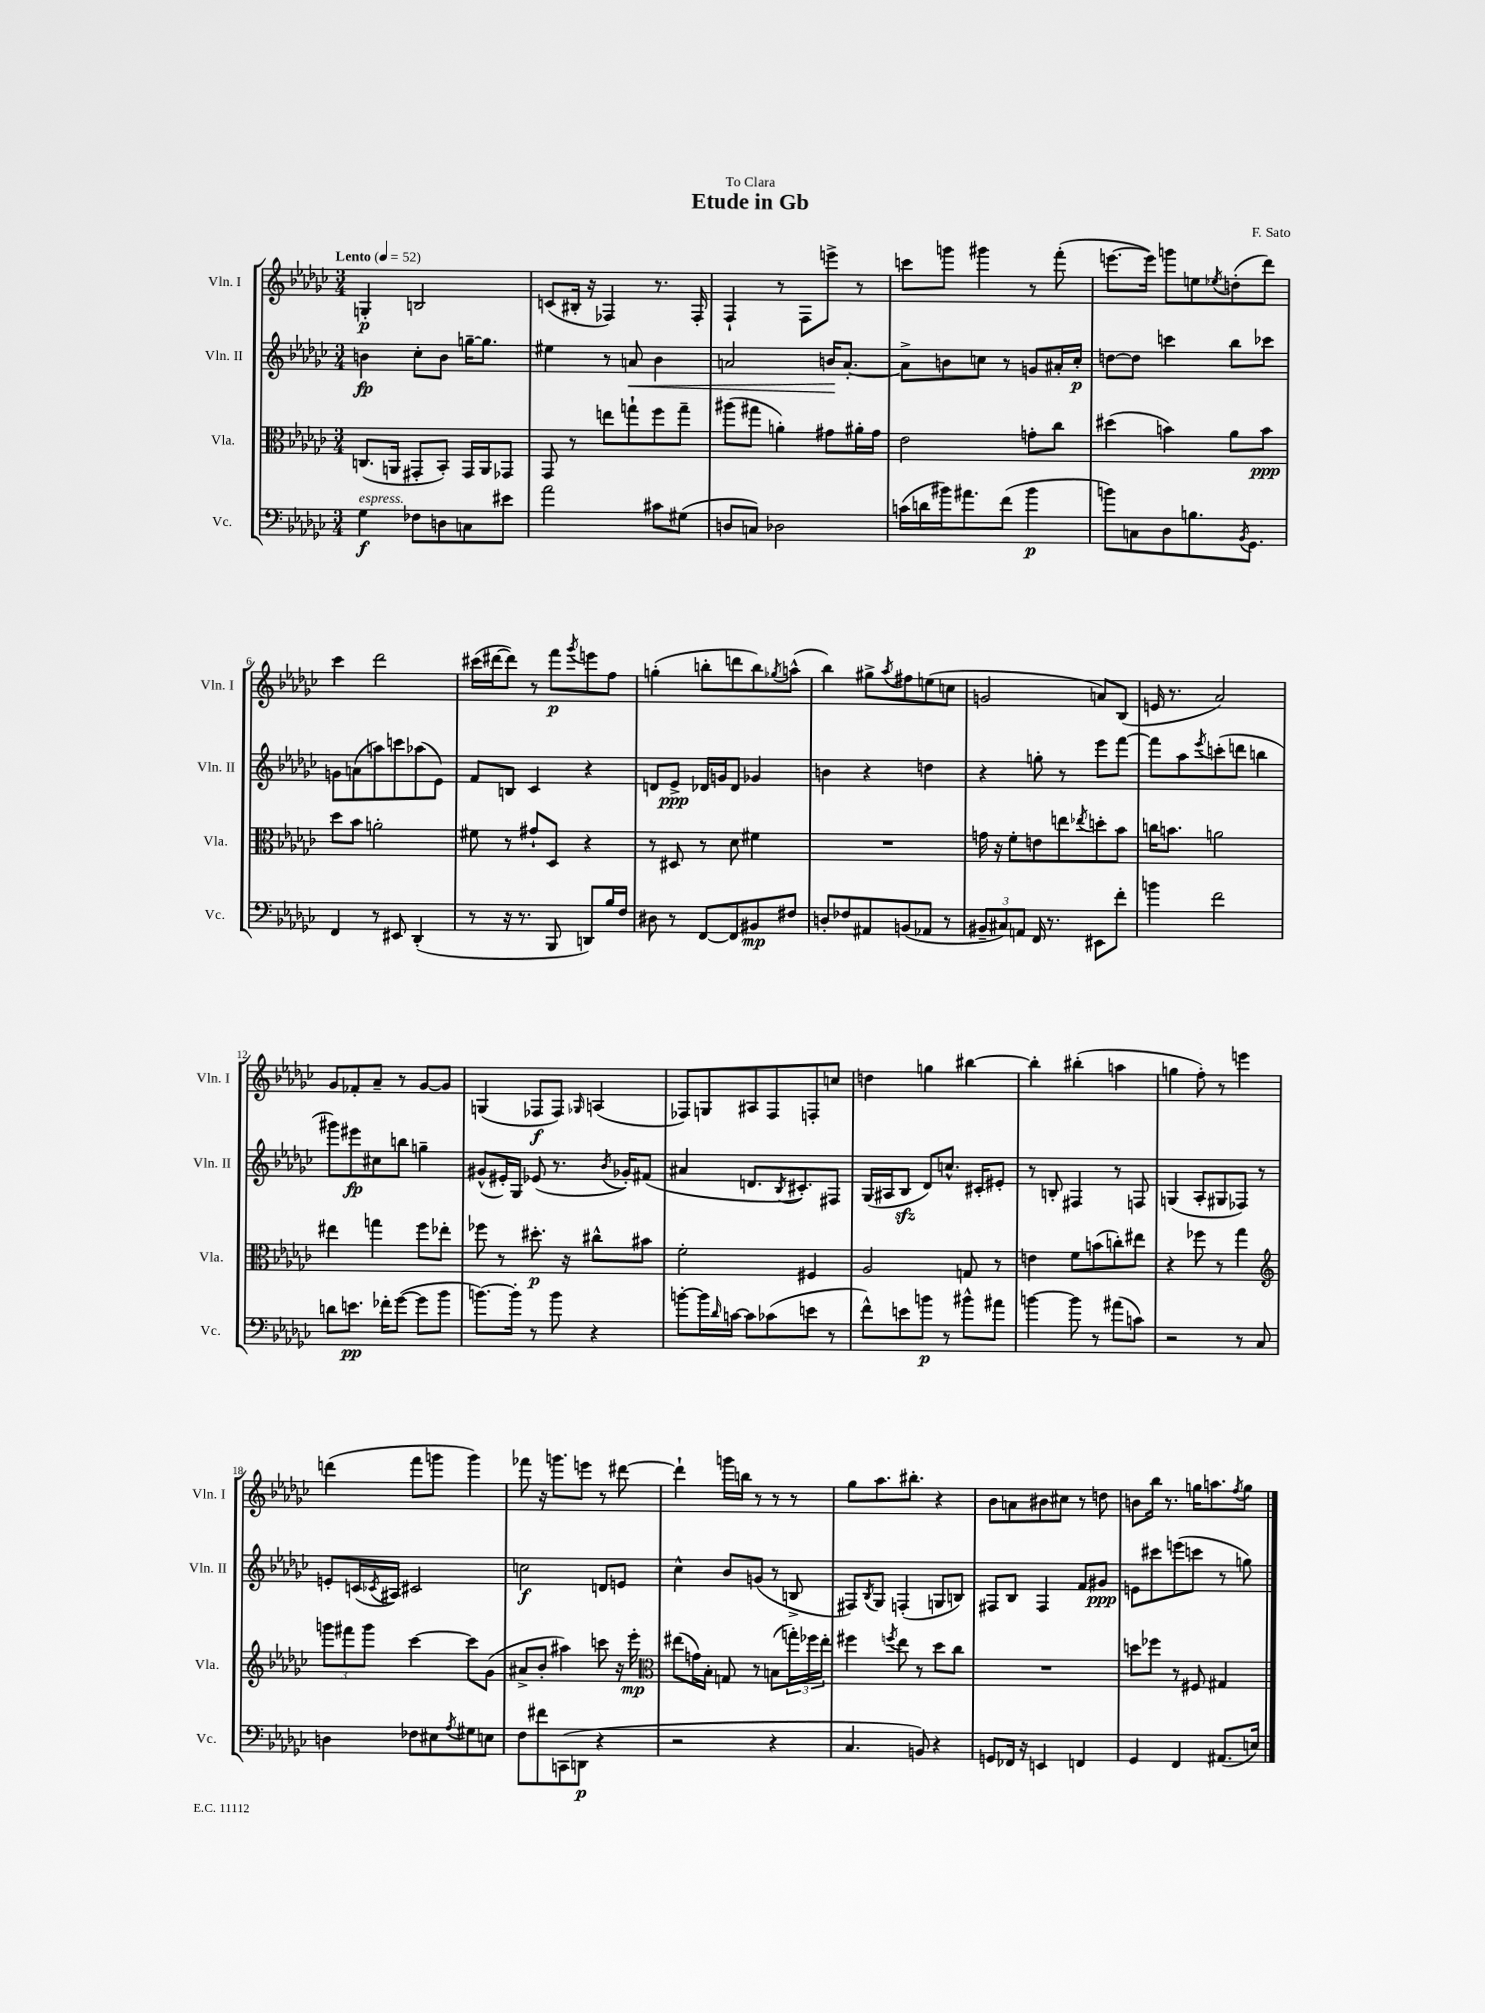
\header { title = "Etude in Gb" composer = "F. Sato" dedication = "To Clara" }
<<
\new StaffGroup <<
\new Staff = "s0" \with { instrumentName = "Vln. I" shortInstrumentName = "Vln. I" } {
    \clef treble \key ges \major \numericTimeSignature \time 3/4 \tempo "Lento" 4 = 52
    g4-.\p b2 |
    c'8( bis16-. r16 fes4) r8. fes16-. |
    f4-! r8 f8 e'''8-> r8 |
    c'''8 g'''8 gis'''4 r8 f'''8-.( |
    e'''8.~ e'''16) g'''8 e''8 \acciaccatura { ees''8 } d''8-.( des'''8) |
    ces'''4 des'''2 |
    cis'''16( dis'''16~ dis'''8) r8 f'''8\p \acciaccatura { ges'''8 } e'''8 f''8 |
    g''4-.( b''8-. d'''8 b''8) \acciaccatura { ges''8 } a''8-^( |
    bes''4) gis''8-> \acciaccatura { aes''8 } fis''8 e''8( c''8 |
    g'2 a'8) bes8( |
    e'16 r8. aes'2) |
    ges'8 fes'8-. aes'8-- r8 ges'8~ ges'8 |
    g4( fes8\f fes8) \grace { ges16 } a4( |
    fes8) g8 ais8 fes8 f8-. c''8 |
    d''4 g''4 bis''4~ |
    bis''4-. bis''4-.( a''4 |
    g''4 f''8-.) r8 e'''4 |
    d'''4( f'''8 g'''8 g'''4) |
    fes'''8 r16 g'''8. e'''8 r8 dis'''8~ |
    dis'''4-! g'''16 b''16 r8 r8 r8 |
    ges''8 aes''8. bis''8.-. r4 |
    bes'8 a'8 bis'8 cis''8 r8 d''8 |
    b'8 bes''16 r8. g''16 a''8. \acciaccatura { f''8 } g''8 \bar "|." |
}
\new Staff = "s1" \with { instrumentName = "Vln. II" shortInstrumentName = "Vln. II" } {
    \clef treble \key ges \major \numericTimeSignature \time 3/4
    b'4\fp ces''8-. b'8 g''16~-- g''8. |
    eis''4 r8 a'8\< bes'4 |
    a'2 b'16\! a'8.~-. |
    a'8-> b'8 c''8 r8 g'8 ais'16-. c''16-.\p |
    d''8~ d''8 c'''4 bes''8 ces'''8 |
    g'8 a'8( a''8) c'''8 aes''8( ees'8) |
    f'8 b8 ces'4 r4 |
    d'8 ees'8->\ppp des'16 g'16 des'8 ges'4 |
    b'4 r4 d''4 |
    r4 g''8-. r8 ees'''8 f'''8~ |
    f'''8 aes''8 \acciaccatura { ees'''8 } c'''8-.( d'''8 b''4 |
    gis'''8) eis'''8\fp cis''8 b''8 g''4-- |
    gis'8-^( eis'16-.) ges16 ees'8( r8. \acciaccatura { bes'8 } ges'16-.) fis'8( |
    ais'4 d'8. \acciaccatura { bes8 } cis'8.-.) fis8 |
    ges16( ais16 bes8\sfz des'8) c''8.-^ cis'16-. eis'8-. |
    r8 b8-. fis4 r8 f8 |
    g4( aes8-. gis8 fes8) r8 |
    e'8-. c'16( \acciaccatura { ces'8 } ais16) cis'2 |
    c''2\f d'8 e'8 |
    ces''4-^ bes'8 g'8( r8 b8-> |
    fis8) \acciaccatura { bes8 } ges8 f4-.( g8 b8) |
    fis8 bes8 fis4 f'8 gis'8\ppp |
    e'8 cis'''8 e'''8( c'''8 r8 g''8) \bar "|." |
}
\new Staff = "s2" \with { instrumentName = "Vla." shortInstrumentName = "Vla." } {
    \clef alto \key ges \major \numericTimeSignature \time 3/4
    c8.( a,16 gis,8-. bes,8-.) gis,16 a,16 ges,8 |
    ges,8 r8 e''8 g''8-! f''8 g''8-- |
    ais''8( gis''8 a'4-.) gis'8 ais'16-. gis'16 |
    ees'2 g'8-. ces''8 |
    dis''4( b'4) aes'8 b'8\ppp |
    des''8 bes'8 a'2-. |
    fis'8 r8 gis'8-! des8 r4 |
    r8 dis8 r8 des'8 fis'4 |
    R2. |
    g'16 r16 f'8-. e'8 e''8 \acciaccatura { ees''8 } d''8-. bes'8 |
    c''16 b'8. a'2 |
    eis''4 g''4 f''8 ees''8-. |
    fes''8 r8 dis''8.-.\p r16 cis''8-^ bis'8 |
    f'2-. fis4 |
    aes2 g8 r8 |
    e'4 f'8 b'8( c''8-.) eis''8 |
    r4 fes''8 r8 ges''4 |
    \clef treble \tuplet 3/2 { g'''8 fis'''8 g'''8 } ces'''4~ ces'''8 ges'8( |
    ais'8-> bes'8-. ais''4) c'''8 r16 ees'''16-.\mp |
    \clef alto eis''8( g'16) bes16-. g8 r8 b8( \tuplet 3/2 { g''16-.) fes''16 eis''16-. } |
    fis''4 \acciaccatura { f''8 } ees''8 r8 des''8 ces''8 |
    R2. |
    d''8 fes''8 r8 fis8 gis4 \bar "|." |
}
\new Staff = "s3" \with { instrumentName = "Vc." shortInstrumentName = "Vc." } {
    \clef bass \key ges \major \numericTimeSignature \time 3/4
    ges4\f^\markup { \italic "espress." } fes8 d8 c8 eis'8 |
    aes'2 cis'8 gis8( |
    d8 c8) des2 |
    c'16( d'16 bis'16) ais'8. f'8( bis'4\p |
    b'8) c8 des8 b8. \acciaccatura { bes,8 } ges,8. |
    f,4 r8 eis,8 des,4-.( |
    r8 r16 r8. bes,,8 d,8) bes16 f16 |
    dis8 r8 f,8~ f,8 bis,8\mp fis8 |
    d8-. fes8 ais,8 b,8( aes,8 r8 |
    \tuplet 3/2 { bis,8-- cis8) a,8 } f,16 r8. eis,8 f'8-. |
    b'4 f'2 |
    d'8 e'8.\pp fes'16-. ges'8~( ges'8 bes'8 |
    b'8.~) b'16-. r8 b'8 r4 |
    b'8~-. b'16 \grace { des'16 } c'16~ c'8 ces'8( e'8 r8 |
    f'8-^) e'8 b'8\p r8 bis'8-^ ais'8 |
    b'4~ b'8 r8 ais'8( c'8) |
    r2 r8 ces8 |
    d4 fes8 eis8 \acciaccatura { aes8 } gis8 e8 |
    f8 fis'8 c,8( d,8\p r4 |
    r2 r4 |
    ces4. b,8) r4 |
    g,8 fes,16 r16 e,4 f,4 |
    ges,4 f,4 ais,8.( e16) \bar "|." |
}
>>
>>
